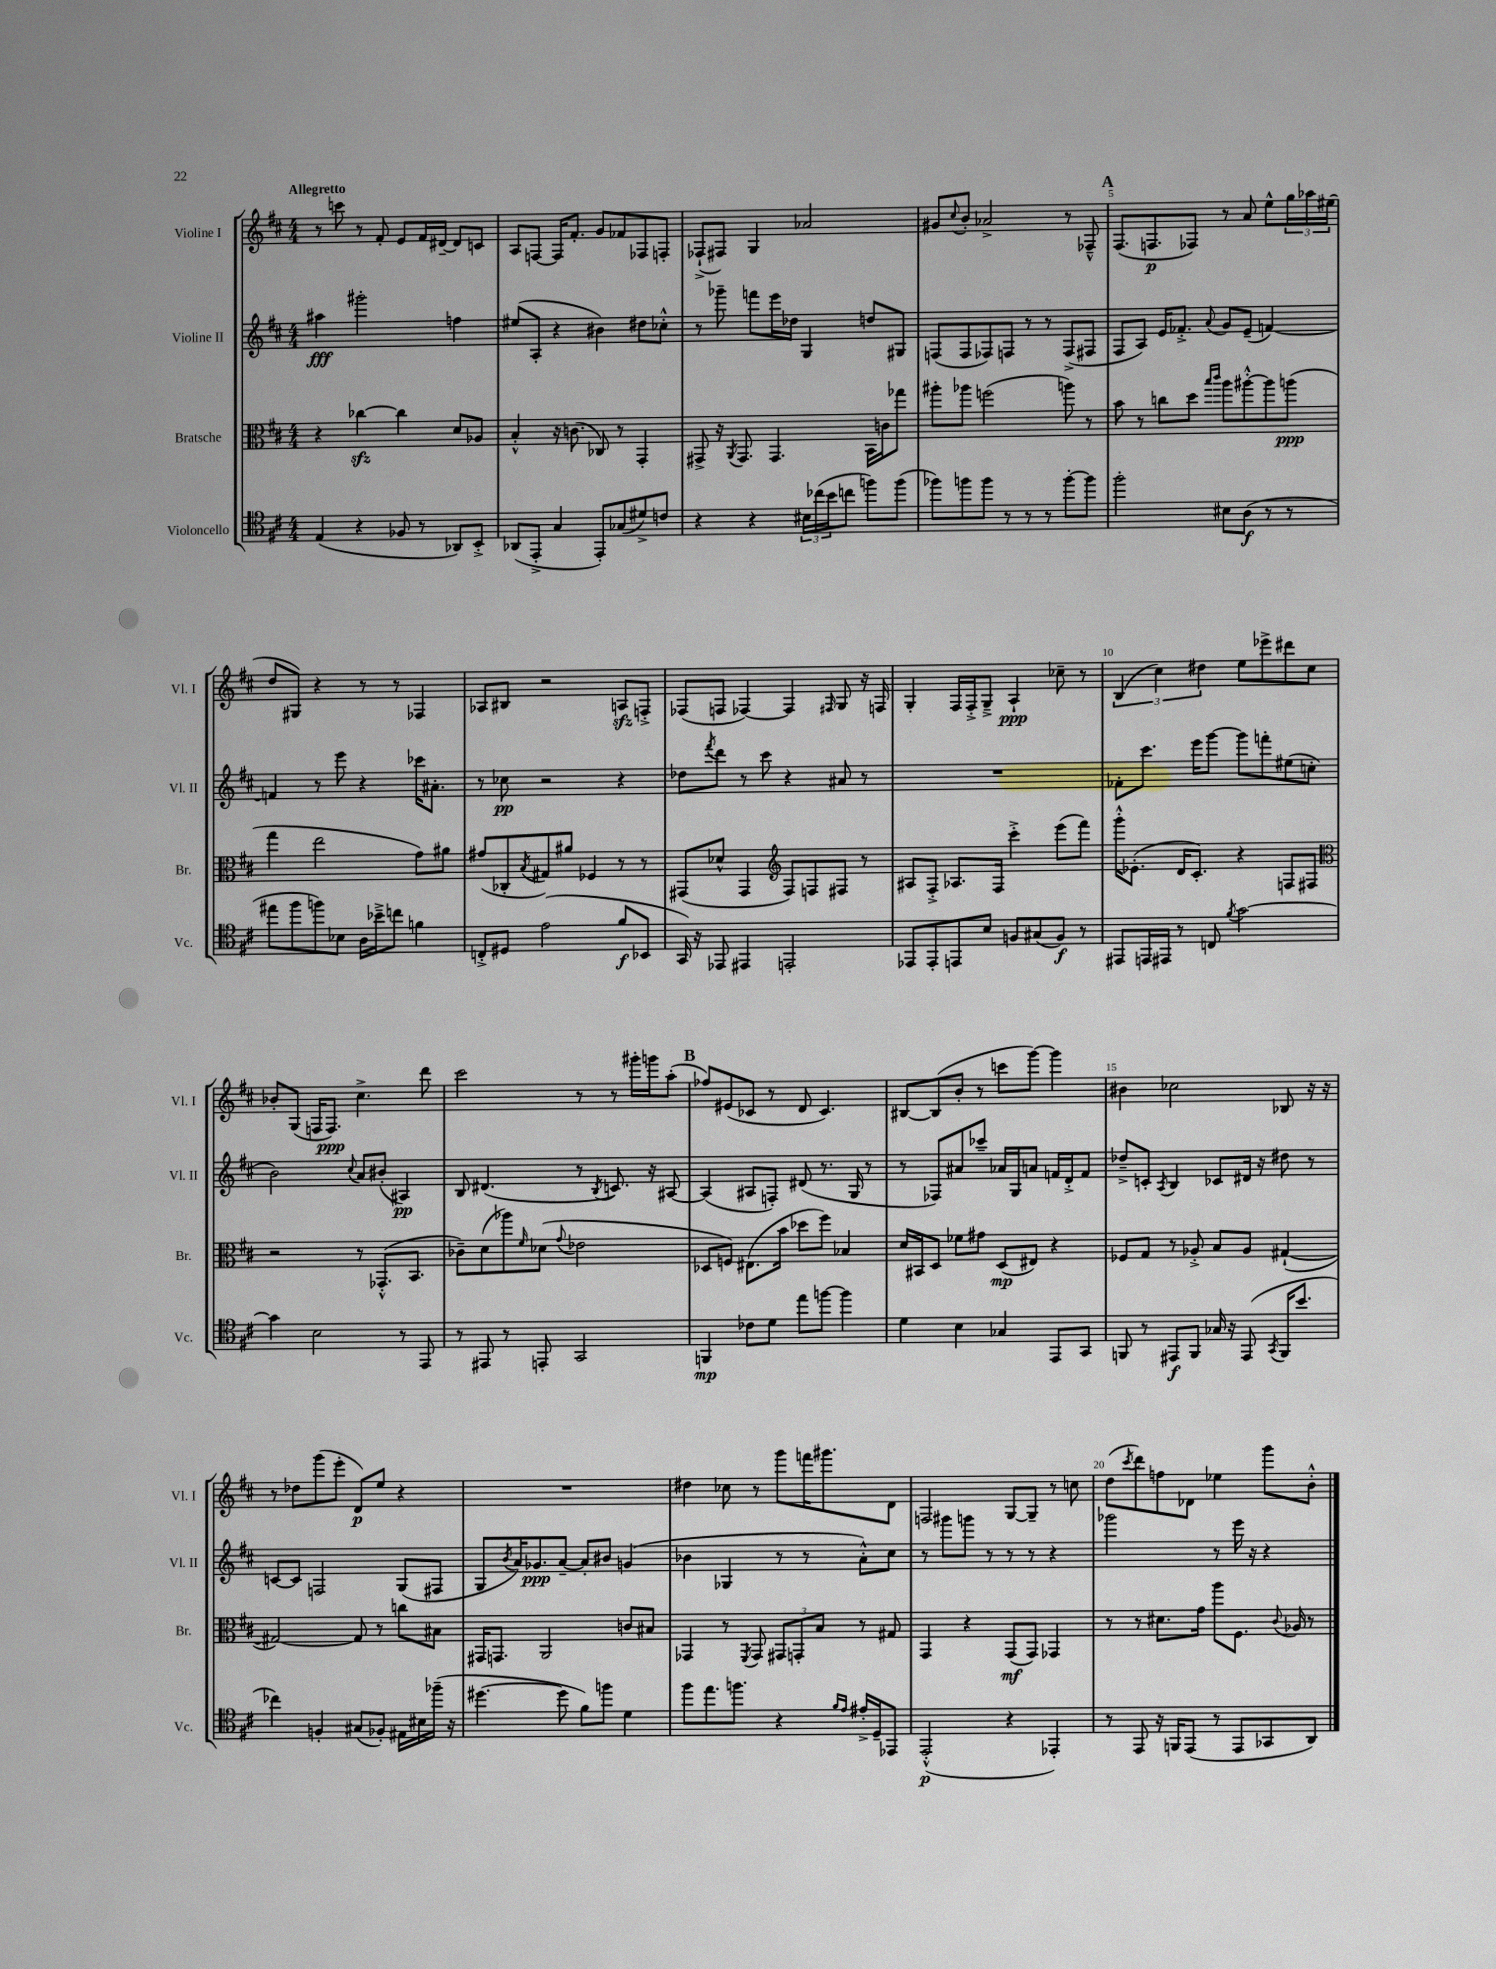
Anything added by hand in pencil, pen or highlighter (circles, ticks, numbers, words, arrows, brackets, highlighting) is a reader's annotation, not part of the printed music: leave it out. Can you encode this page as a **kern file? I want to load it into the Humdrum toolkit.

**kern	**kern	**kern	**kern
*staff4	*staff3	*staff2	*staff1
*clefC4	*clefC3	*clefG2	*clefG2
*k[f#c#]	*k[f#c#]	*k[f#c#]	*k[f#c#]
*M4/4	*M4/4	*M4/4	*M4/4
(4E	4r	4aa#	8r
.	.	.	8ccc
4r	[4cc-	2ggg#'	8r
.	.	.	8f#'
8F-	4cc-]	.	8e
8r	.	.	16f#
.	.	.	[16d#~
8AA-)	8d	4ff	8d#]
8BB'^	8A-	.	8c
=	=	=	=
(8AA-	4B'^^	(8ee#	8A
8EE'^	.	8A'	[8F
4G	16r	4r	16F]
.	(8.c	.	8.f#'
8EE')	8C-)	4b#)	8g
(8G-	8r	.	8f-
8d#^)	4GG'	8dd#	8F-
8c	.	8cc-'^^	8F'
=	=	=	=
4r	8GG#^	8r	(8F-`^
.	16r	8ggg-~	8F#)
.	8qAA	.	.
.	8.GG#	.	.
4r	.	8fff	4G
.	4.GG#	16eee	.
.	.	16dd-	.
24B#	.	4G	2a-
(24cc-	.	.	.
24b	.	.	.
8cc	.	.	.
8ff)	16BB	8dd	.
.	16c	.	.
(8ff	8gg-	8G#	.
=	=	=	=
8ff-)	8aa#'	(8F	8g#
.	.	.	8qqcc#
8ff	8aa-	8F	8b'
8ff	(2ff	8F-)	2a-^
8r	.	8F	.
8r	.	8r	.
8r	.	8r	.
[8ff'	8aa)	(8F^	8r
8ff]	8r	8F#	8F-~^^
=	=	=	=
2ff#'	8b	8F#	(8.F#
.	8r	8A)	.
.	.	.	8.F
.	8cc	16e	.
.	.	8.f-'^	.
.	8dd	.	8F-)
.	16qqbb	.	.
.	16qqccc#	8qqa	.
8B#	8aa	8g	8r
(8A	[8aa#'^^	(8e~	8a
8r	8aa#]	[4f)	8ee^^
8r	(8aa	.	24gg
.	.	.	24aa-
.	.	.	(24ee#
=	=	=	=
8ee#	4gg	4f]	8dd
8ff#	.	.	8G#)
8ff)	2ee	8r	4r
8B-	.	8eee	.
16A	.	4r	8r
16b-~^	.	.	.
8cc	.	.	8r
4f	8g)	16ccc-	4F-
.	.	8.a#'	.
.	8a#	.	.
=	=	=	=
8C'^	(8g#	8r	8A-
8D#	8C-'	8cc-	8B#
.	8qB	.	.
(2e	8G#)	2r	2r
.	8a#	.	.
.	4F-	.	.
8f#	8r	4r	8A
8BB-	8r	.	8F'^
=	=	=	=
16GG)	(8GG#	8dd-	(8F-
16r	.	.	.
.	.	8qfff#	.
8EE-	8d-^^	8ddd	8F
4EE#	4GG#	8r	[4F-)
.	.	8ccc#	.
*	*clefG2	*	*
2EE'	8F#)	4r	4F-]
.	8F	.	.
.	.	.	16qqF#
.	8F#	8a#	8G
.	8r	8r	16r
.	.	.	16F
=	=	=	=
8EE-	8A#	1r	4G'
8EE-'	8F#'^	.	.
8EE	8.A-	.	16F#
.	.	.	16F#'^
8B	.	.	8G~^
.	16F#	.	.
8F	4ccc#'^	.	4A`
(8G#	.	.	.
8F)	(8eee	.	8cc-~
8r	8fff#)	.	8r
=	=	=	=
8EE#	16ggg'^^	8f-'	(6B
.	(8.e-'	.	.
16EE	.	8.ccc#	.
.	.	.	6cc#)
16EE#	.	.	.
8r	16d	.	.
.	8.c#')	16eee	.
.	.	.	6dd#
8C	.	[8ggg	.
8qf#	.	.	.
[2g	4r	8ggg]	8ee
.	.	8fff'	8eee-^
.	8F	(8ee#	8ddd#
.	8F#	8cc'	8cc#
=	=	=	=
*	*clefC3	*	*
4g]	2r	2b)	8b-'
.	.	.	(8G
2B	.	.	16F
.	.	.	8.F)
.	.	8qqcc#	.
.	8r	8a	4.cc#^
.	(8.GG-'^^	(8b#'	.
8r	.	4A#)	.
.	8.BB	.	.
8EE	.	.	8ddd
=	=	=	=
8r	8c-~)	8B	2ccc#
8EE#	(8d	(4.d#	.
8r	8aa-)	.	.
.	16qqf#	.	.
8EE'	(8d-	.	.
.	8qqg	.	.
2GG	2e-	8r	8r
.	.	8qB	.
.	.	8.c)	8r
.	.	.	16ggg#'
.	.	16r	16ggg
.	.	[8A#	(8aa'
=	=	=	=
4FF	8D-	(4A#]	8ff-)
.	8F)	.	(8e#
8c-	(8.E#	8A#	8c-
8d	.	8F')	8r
.	16b	.	.
8ee	8dd-	(8d#	8d
[8ff	8ff#)	8.r	4.c-)
4ff]	4B-	.	.
.	.	16G	.
.	.	8r	.
=	=	=	=
4d	16d	8r	[8B#
.	16BB#	.	.
.	8D	8F-)	(8B#]
4B	8f-	8a#	8b'
.	8g#	8ccc-~	8r
4G-	(8D	16a-	8ccc
.	.	16G	.
.	8E#)	8a	[8ggg)
8EE	4r	16f	4ggg]
.	.	16d'^	.
8GG	.	8f	.
=	=	=	=
8FF	8F-	8dd-~^	4b#
8r	8G	8c'	.
.	.	8qA	.
8EE#	8r	4B	2cc-
8FF	8A-'^	.	.
16G-	8B	8c-	.
16r	.	.	.
(8EE#	8A-	16d#	.
.	.	16r	.
8qGG	.	.	.
16FF	([4G#`	8dd#	8B-
8.b	.	.	.
.	.	8r	16r
.	.	.	16r
=	=	=	=
4cc-)	2G#_)	[8c	8r
.	.	8c]	8dd-
4F'	.	2F	(8ggg
.	.	.	8eee'
(8G#	8G#]	.	8d)
8F-')	8r	.	8ee
16E#	8cc	(8G	4r
16B#	.	.	.
(16ff-~	8B#	8F#	.
16r	.	.	.
=	=	=	=
[4.dd#	16GG#	8G	1r
.	8.GG	.	.
.	.	8qb	.
.	.	16a)	.
.	.	8.g-	.
.	2AA	.	.
8dd#]	.	[8a~	.
8f#)	.	8a']	.
8ff	.	8b#	.
4d	8c	(4g	.
.	8B#	.	.
=	=	=	=
8ff#	4GG-	4b-	4dd#
8.ee	.	.	.
.	8r	4G-	8cc-
8.ff	.	.	.
.	8qFF#	.	.
.	8GG-	.	8r
4r	12GG#	8r	8ggg
.	12GG'	.	.
.	.	8r	16fff
.	12B	.	.
.	.	.	8.ggg#
16qqf#	.	.	.
16qqe	.	.	.
16e#'^	8r	8a'^^)	.
16D~	.	.	.
8EE-	8G#	8cc#	8d
=	=	=	=
(2EE'^^	4GG	8r	2F
.	.	8ggg#	.
.	4r	8ggg	.
.	.	8r	.
4r	(8GG	8r	[8G
.	8GG)	8r	8G~]
4EE-')	4GG-	4r	8r
.	.	.	8cc
=	=	=	=
8r	8r	2ggg-	(8dd
.	.	.	8qccc#
8EE	8r	.	8ddd)
16r	8.d#	.	8ff
16FF	.	.	.
(8EE	.	.	8d-
.	16g	.	.
8r	8aa	8r	4ee-
8EE	8.F#	16eee	.
.	.	16r	.
8GG-	.	4r	8ggg
.	8qqc#	.	.
.	16A-	.	.
8AA)	8r	.	8b'^^
==	==	==	==
*-	*-	*-	*-
